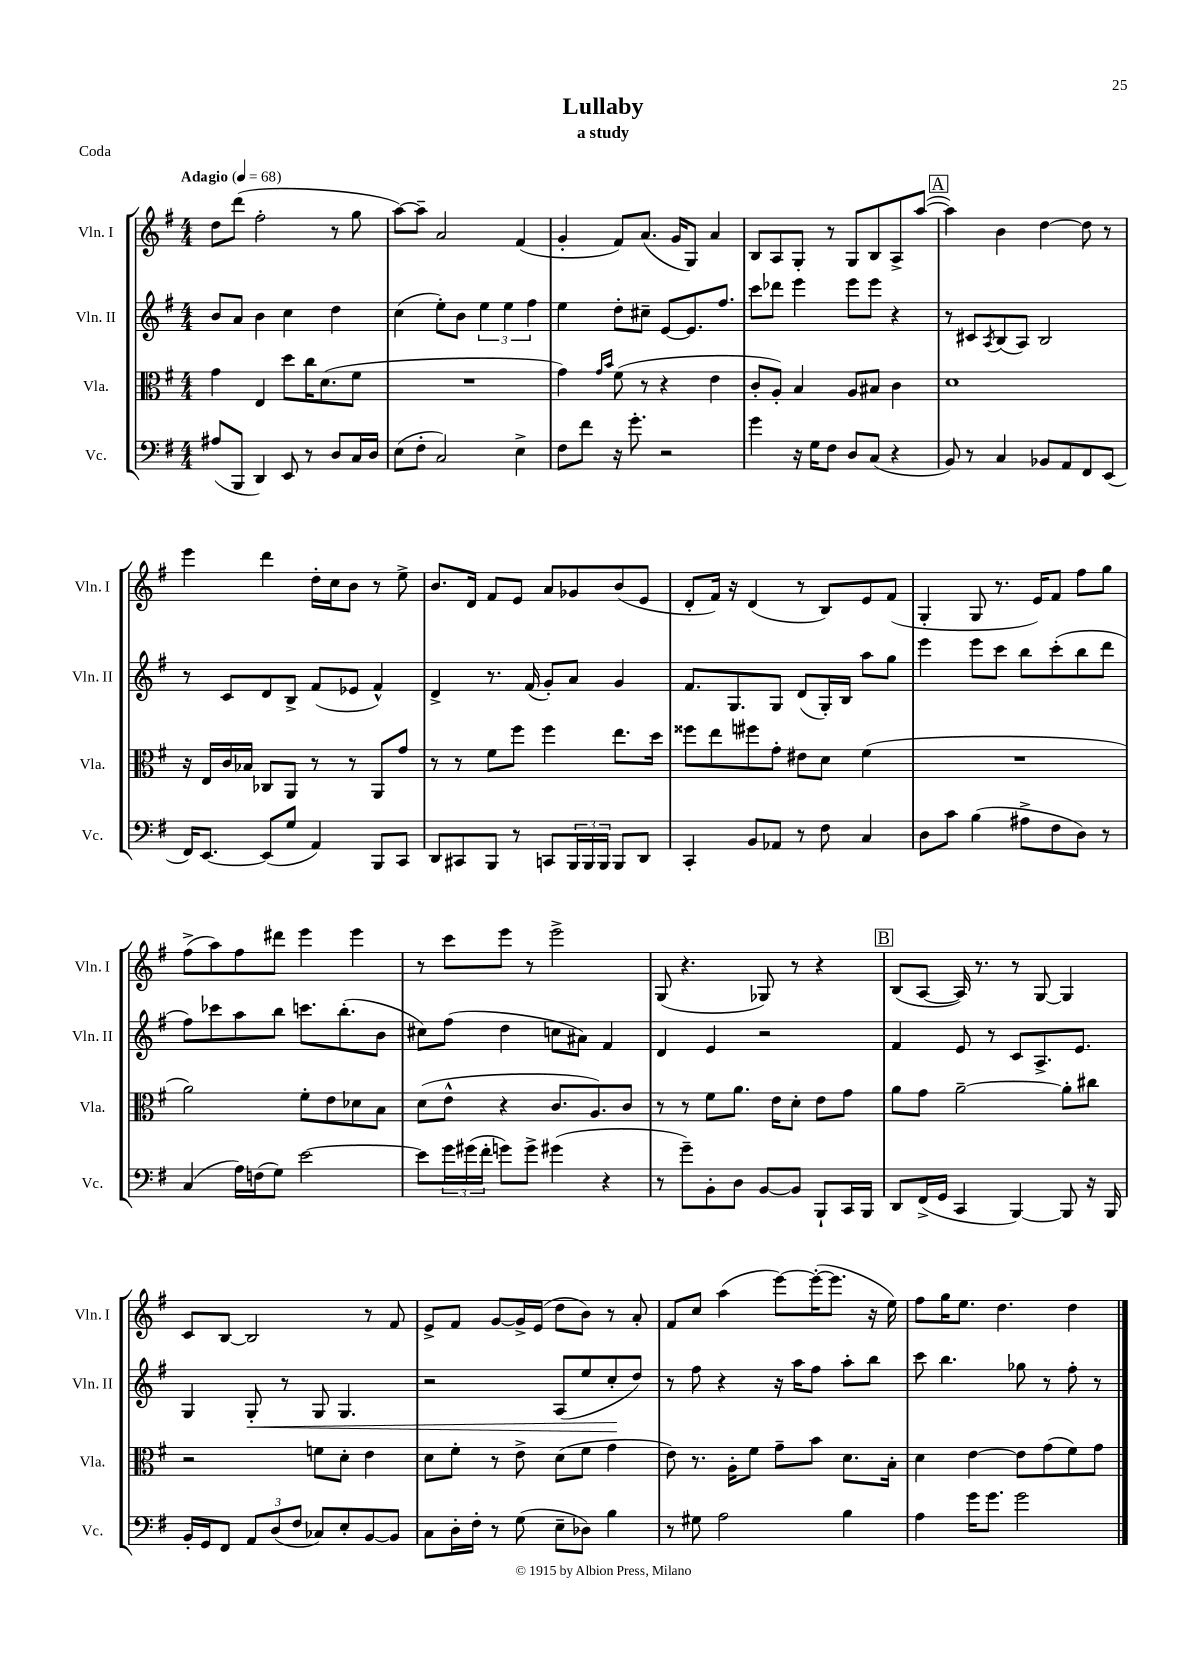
\header { title = "Lullaby" subtitle = "a study" piece = "Coda" }
<<
\new StaffGroup <<
\new Staff = "s0" \with { instrumentName = "Vln. I" shortInstrumentName = "Vln. I" } {
    \clef treble \key g \major \numericTimeSignature \time 4/4 \tempo "Adagio" 4 = 68
    d''8 d'''8( fis''2-. r8 g''8 |
    a''8~) a''8-- a'2 fis'4( |
    g'4-. fis'8) a'8.( g'16 g8) a'4 |
    b8 a8 g8-. r8 g8 b8 a8-> a''8~( |
    \mark \markup { \box "A" } a''4) b'4 d''4~ d''8 r8 |
    e'''4 d'''4 d''16-. c''16 b'8 r8 e''8-> |
    b'8. d'16 fis'8 e'8 a'8 ges'8 b'8( e'8 |
    d'8-. fis'16) r16 d'4( r8 b8) e'8 fis'8( |
    g4-. g8 r8. e'16) fis'8 fis''8 g''8 |
    fis''8->( a''8) fis''8 dis'''8 e'''4 e'''4 |
    r8 c'''8 e'''8 r8 e'''2-> |
    g8( r4. ges8) r8 r4 |
    \mark \markup { \box "B" } b8( a8~ a16) r8. r8 g8~ g4 |
    c'8 b8~ b2 r8 fis'8 |
    e'8-> fis'8 g'8~ g'16-> e'16( d''8 b'8) r8 a'8-. |
    fis'8 c''8 a''4( e'''8~) e'''16~-.( e'''8. r16 e''16) |
    fis''8 g''16 e''8. d''4. d''4 \bar "|." |
}
\new Staff = "s1" \with { instrumentName = "Vln. II" shortInstrumentName = "Vln. II" } {
    \clef treble \key g \major \numericTimeSignature \time 4/4
    b'8 a'8 b'4 c''4 d''4 |
    c''4( e''8-.) b'8 \tuplet 3/2 { e''4 e''4 fis''4 } |
    e''4 d''8-. cis''8-- e'8~ e'8. fis''8. |
    c'''8 des'''8 e'''4 e'''8 e'''8 r4 |
    \mark \markup { \box "A" } r8 cis'8 \acciaccatura { a8 } b8( a8) b2 |
    r8 c'8 d'8 b8-> fis'8( ees'8 fis'4-^) |
    d'4-> r8. fis'16( g'8-.) a'8 g'4 |
    fis'8. g8. g8 d'8( g16-.) b16 a''8 g''8 |
    e'''4 e'''8 c'''8 b''8 c'''8-.( b''8 d'''8 |
    fis''8) ces'''8 a''8 b''8 c'''8. b''8.-.( b'8 |
    cis''8) fis''8( d''4 c''8 ais'8) fis'4 |
    d'4 e'4 r2 |
    \mark \markup { \box "B" } fis'4 e'8 r8 c'8 a8.-> e'8. |
    g4 g8-.\< r8 g8 g4. |
    r2 a8( e''8 c''8-.\! d''8) |
    r8 fis''8 r4 r16 a''16 fis''8 a''8-. b''8 |
    c'''8 b''4. ges''8 r8 fis''8-. r8 \bar "|." |
}
\new Staff = "s2" \with { instrumentName = "Vla." shortInstrumentName = "Vla." } {
    \clef alto \key g \major \numericTimeSignature \time 4/4
    g'4 e4 d''8 c''16 d'8.( fis'8 |
    R1 |
    g'4) \grace { g'16 b'16 } fis'8( r8 r4 e'4 |
    c'8-. a8-.) b4 a8 bis8 c'4 |
    \mark \markup { \box "A" } d'1 |
    r16 e16 c'16 bes16 ces8 a,8 r8 r8 a,8 g'8 |
    r8 r8 fis'8 fis''8 fis''4 e''8. d''16 |
    fisis''8 e''8 fis''8 g'8-. eis'8 d'8 fis'4( |
    R1 |
    a'2) fis'8-. e'8 des'8 b8 |
    d'8( e'8-^ r4 c'8. a8.) c'8 |
    r8 r8 fis'8 a'8. e'16 d'8-. e'8 g'8 |
    \mark \markup { \box "B" } a'8 g'8 a'2~-- a'8-. cis''8 |
    r2 f'8 d'8-. e'4 |
    d'8 fis'8-. r8 e'8-> d'8( fis'8 g'4 |
    e'8) r8. a16-. fis'8 g'8-- b'8 d'8. b16-. |
    d'4 e'4~ e'8 g'8( fis'8) g'8 \bar "|." |
}
\new Staff = "s3" \with { instrumentName = "Vc." shortInstrumentName = "Vc." } {
    \clef bass \key g \major \numericTimeSignature \time 4/4
    ais8( b,,8 d,4) e,8 r8 d8 c16 d16 |
    e8( fis8-. c2) e4-> |
    fis8 fis'8 r16 g'8.-. r2 |
    g'4 r16 g16 fis8 d8 c8( r4 |
    \mark \markup { \box "A" } b,8) r8 c4 bes,8 a,8 fis,8 e,8( |
    fis,16) e,8.~ e,8( g8 a,4) b,,8 c,8 |
    d,8 cis,8 b,,8 r8 c,8 \tuplet 3/2 { b,,16 b,,16 b,,16 } b,,8 d,8 |
    c,4-. b,8 aes,8 r8 fis8 c4 |
    d8 c'8 b4( ais8-> fis8 d8) r8 |
    c4( a16) f16( g8) e'2~ |
    e'8 \tuplet 3/2 { g'16 gis'16( fis'16-. } g'8) g'8-> gis'4( r4 |
    r8 g'8--) b,8-. d8 b,8~ b,8 b,,8-! c,16 b,,16 |
    \mark \markup { \box "B" } d,8 fis,16->( g,16 c,4 b,,4~) b,,8 r16 b,,16 |
    b,16-. g,16 fis,8 \tuplet 3/2 { a,8 d8( fis8 } ces8) e8-. b,8~ b,8 |
    c8 d16-. fis16-. r8 g8( e8-- des8) b4 |
    r8 gis8 a2 b4 |
    a4 g'16 g'8. g'2 \bar "|." |
}
>>
>>
\layout { \context { \Score \remove "Bar_number_engraver" } }
